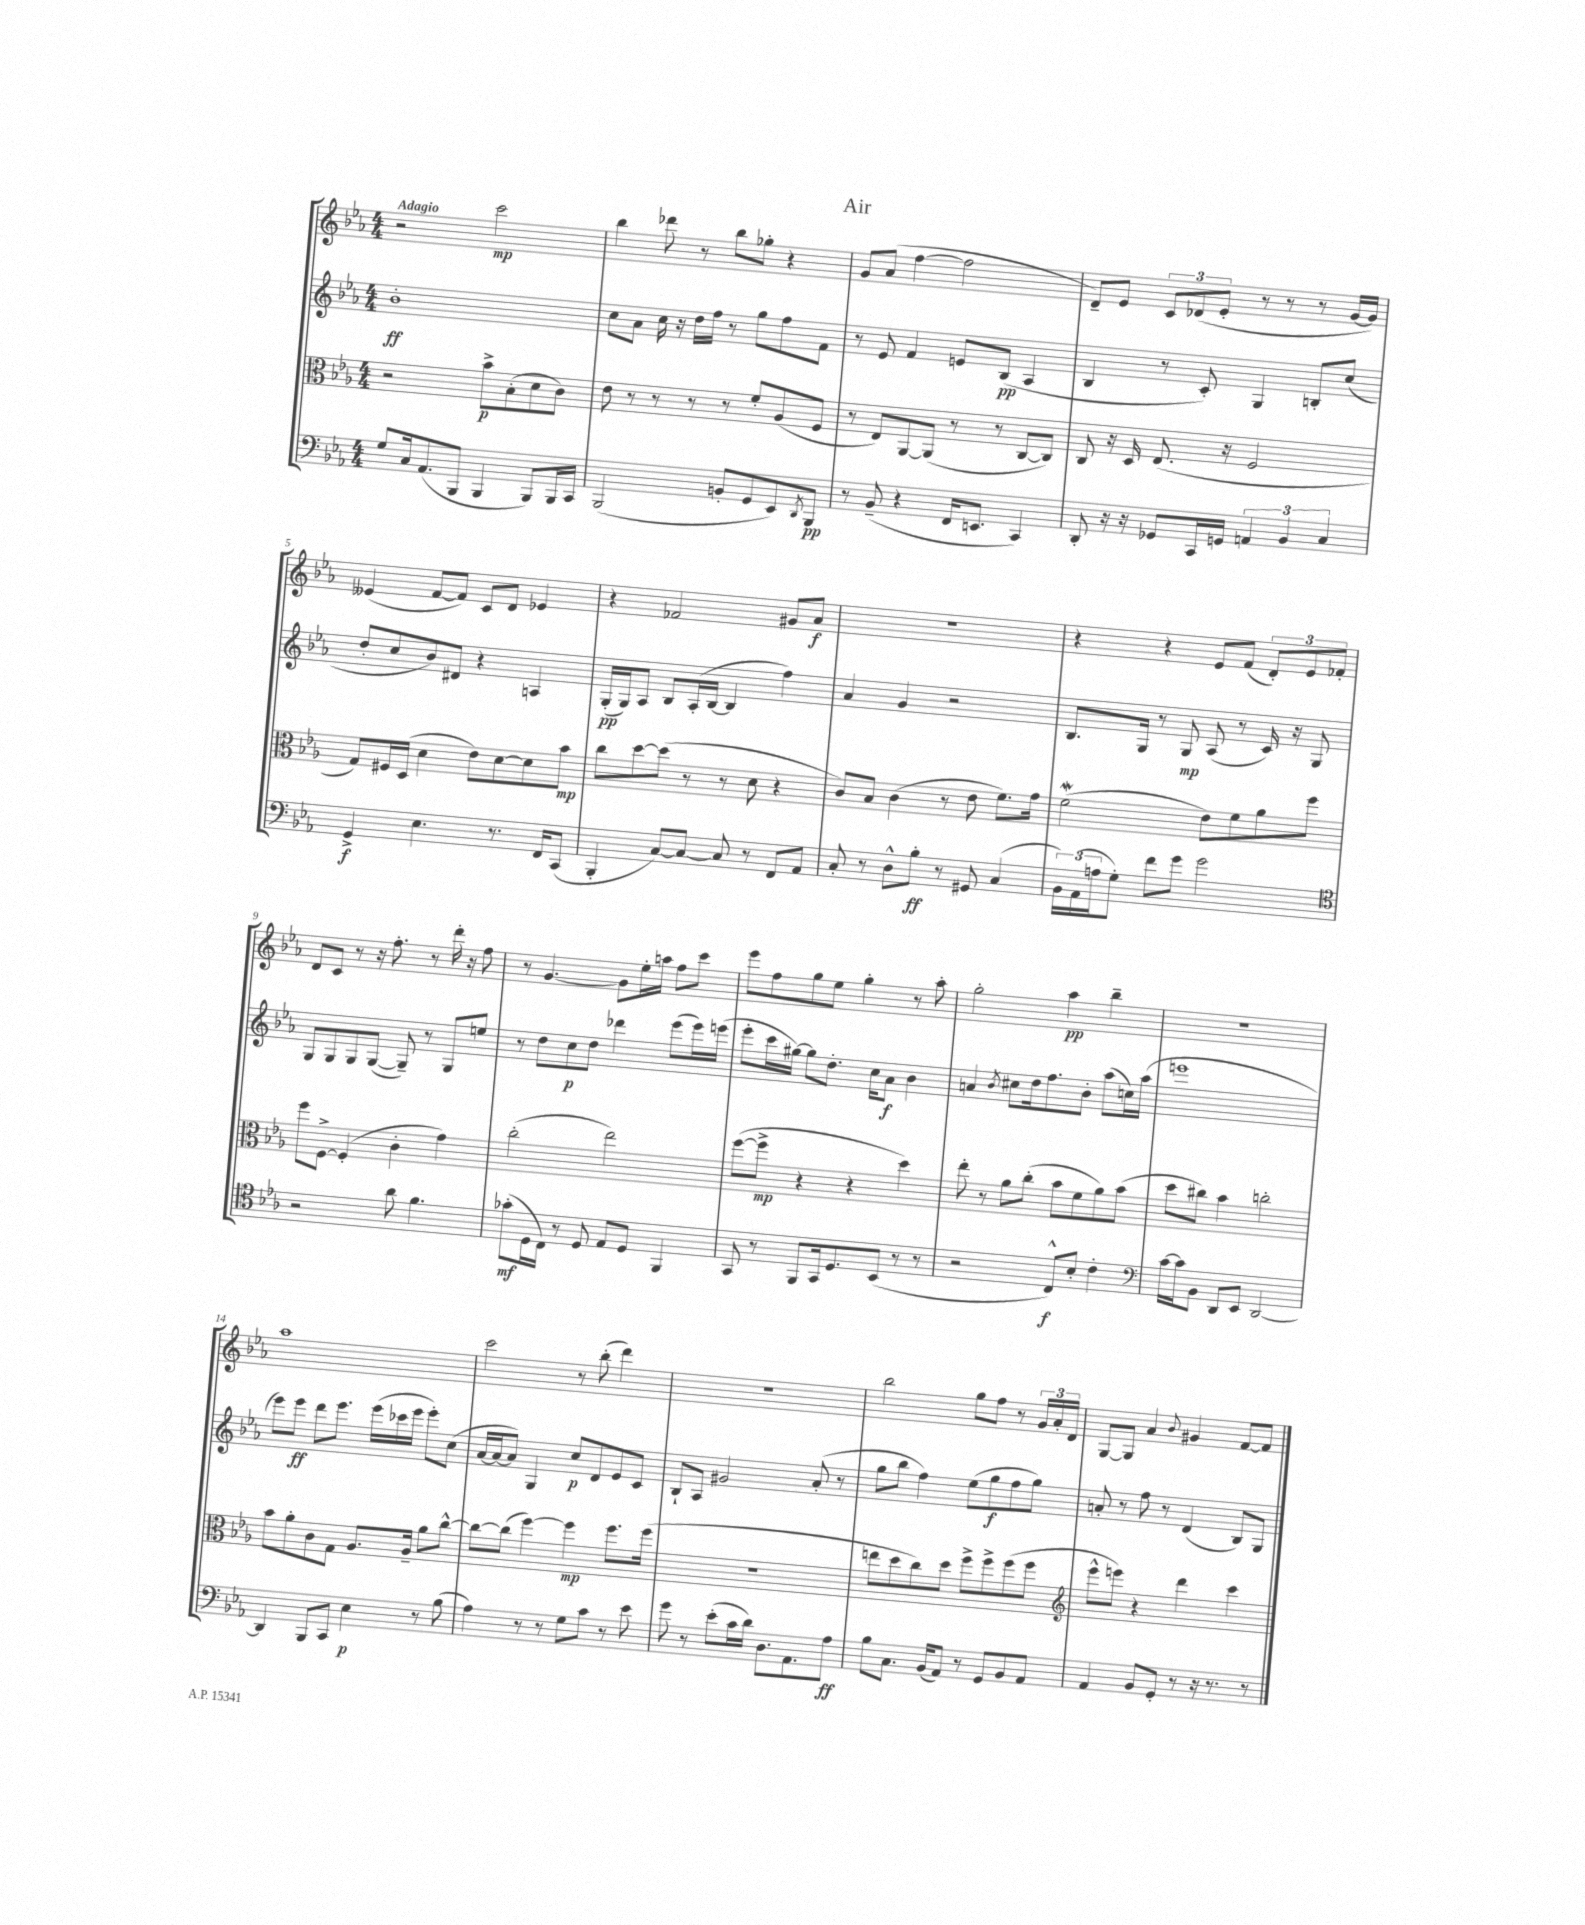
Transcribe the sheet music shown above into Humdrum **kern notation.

**kern	**dynam	**kern	**dynam	**kern	**dynam	**kern	**dynam
*part4	*part4	*part3	*part3	*part2	*part2	*part1	*part1
*staff4	*staff4	*staff3	*staff3	*staff2	*staff2	*staff1	*staff1
*clefF4	*	*clefC3	*	*clefG2	*	*clefG2	*
*k[b-e-a-]	*	*k[b-e-a-]	*	*k[b-e-a-]	*	*k[b-e-a-]	*
*M4/4	*	*M4/4	*	*M4/4	*	*M4/4	*
=1	=1	=1	=1	=1	=1	=1	=1
!	!	!	!	!	!	!LO:TX:a:B:t=Adagio	!
8G/L	.	2r	.	1b-'	ff	2r	.
16C/k	.	.	.	.	.	.	.
(8.AA-/	.	.	.	.	.	.	.
8BBB-/J	.	.	.	.	.	.	.
4BBB-/	.	8b-^\L	p	.	.	2ccc\	mp
.	.	(8B-'\	.	.	.	.	.
8BBB-/L)	.	8d\	.	.	.	.	.
16BBB-/L	.	8c\J)	.	.	.	.	.
16CC/JJ	.	.	.	.	.	.	.
=2	=2	=2	=2	=2	=2	=2	=2
(2BBB-/	.	8e-\	.	8cc\L	.	4bb-\	.
.	.	8r	.	8a-\J	.	.	.
.	.	8r	.	16cc\	.	8ddd-X\	.
.	.	.	.	16r	.	.	.
.	.	8r	.	16dd\LL	.	8r	.
.	.	.	.	16ff\JJ	.	.	.
8BBn'/L	.	8r	.	8r	.	8bb-\L	.
8GG/	.	8f'/L	.	8gg\L	.	8gg-X'\J	.
8EE-/)	.	(8A-/	.	8ff\	.	4r	.
8qDD/	.	.	.	.	.	.	.
8BBB-/J	pp	8F/J	.	8f\J	.	.	.
=3	=3	=3	=3	=3	=3	=3	=3
8r	.	8r	.	8r	.	8g/L	.
(8BB-~/	.	8E-/L)	.	8e-/	.	(8a-/J	.
4r	.	[8AA-/	.	4f/	.	[4ff\	.
.	.	(8AA-/J]	.	.	.	.	.
16FF/KL	.	8r	.	8en/L	.	2ff\]	.
8.EEn/J	.	.	.	.	.	.	.
.	.	8r	.	(8B-/J	pp	.	.
4CC/)	.	[8C/L	.	4A-/	.	.	.
.	.	8C/J])	.	.	.	.	.
=4	=4	=4	=4	=4	=4	=4	=4
8DD'/	.	8C/	.	4B-/	.	8d~/L)	.
16r	.	16r	.	.	.	8e-/J	.
16r	.	16D/	.	.	.	.	.
8GG-X/L	.	(8.E-/	.	8r	.	12c/L	.
.	.	.	.	.	.	(12d-X/	.
16CC/L	.	.	.	8c'/)	.	.	.
.	.	.	.	.	.	12e-'/J	.
16GGn/JJ	.	16r	.	.	.	.	.
6AAn/	.	2F/	.	4G/	.	8r	.
.	.	.	.	.	.	8r	.
6BB-/	.	.	.	.	.	.	.
.	.	.	.	8Bn'/L	.	8r	.
6C/	.	.	.	.	.	.	.
.	.	.	.	(8cc/J	.	[16g/LL	.
.	.	.	.	.	.	16g/JJ])	.
!!LO:LB:g=z
=5	=5	=5	=5	=5	=5	=5	=5
4GG^/	f	8G/L)	.	8dd'/L	.	(4e--X/	.
.	.	16F#X/L	.	8cc/	.	.	.
.	.	(16D/JJ	.	.	.	.	.
4.E-\	.	4d\	.	8b-/)	.	[8f/L	.
.	.	.	.	8d#X/J	.	8f/J])	.
.	.	8e-\L)	.	4r	.	8c/L	.
8.r	.	[8d\	.	.	.	8d/J	.
.	.	8d\]	.	4An/	.	4e-X/	.
16FF/KL	.	.	.	.	.	.	.
(8CC/J	.	8b-\J	mp	.	.	.	.
=6	=6	=6	=6	=6	=6	=6	=6
4BBB-'/	.	8cc\L	.	(16G'/LL	pp	4r	.
.	.	.	.	16G/J)	.	.	.
.	.	[8dd\	.	8A-/J	.	.	.
[8C/L)	.	(8dd\J]	.	8B-/L	.	2f-X/	.
8C/J_	.	8r	.	(16A-'/L	.	.	.
.	.	.	.	[16B-/JJ	.	.	.
8C/]	.	8r	.	4B-/]	.	.	.
8r	.	8d\	.	.	.	.	.
8FF/L	.	4r	.	4ff\)	.	8g#X/L	.
8AA-/J	.	.	.	.	.	8a-/J	f
=7	=7	=7	=7	=7	=7	=7	=7
8C'/	.	8c/L)	.	4a-/	.	1r	.
8r	.	8B-/J	.	.	.	.	.
8D^^\L	.	(4c\	.	4g/	.	.	.
8B-'\J	ff	.	.	.	.	.	.
8r	.	8r	.	2r	.	.	.
8GG#X/	.	8e-\	.	.	.	.	.
(4C/	.	8.f\L)	.	.	.	.	.
.	.	16g\Jk	.	.	.	.	.
=8	=8	=8	=8	=8	=8	=8	=8
24BB-\LL)	.	(2fW\	.	8.B-/L	.	4r	.
(24AA-\	.	.	.	.	.	.	.
24An\J	.	.	.	.	.	.	.
8G'\J)	.	.	.	.	.	.	.
.	.	.	.	16G/Jk	.	.	.
8f\L	.	.	.	8r	.	4r	.
8g\J	.	.	.	8G/	mp	.	.
2g\	.	8e-\L)	.	(8A-/	.	8e-/L	.
.	.	8f\	.	8r	.	(8f/J	.
.	.	8a-\	.	16c/)	.	12d'/L)	.
.	.	.	.	16r	.	.	.
.	.	.	.	.	.	12e-/	.
.	.	8ff\J	.	8G/	.	.	.
.	.	.	.	.	.	12f-X'/J	.
!!LO:LB:g=z
=9	=9	=9	=9	=9	=9	=9	=9
*clefC4	*	*	*	*	*	*	*
2r	.	8ff\L	.	8G/L	.	8d/L	.
.	.	[8F^\J	.	8G/	.	8c/J	.
.	.	(4F'/]	.	8G/	.	8r	.
.	.	.	.	([8G/J	.	16r	.
.	.	.	.	.	.	8.ff'\	.
8a-\	.	4c'\	.	8G~/])	.	.	.
4.f\	.	.	.	8r	.	8r	.
.	.	4g\)	.	8G/L	.	16ddd'\	.
.	.	.	.	.	.	16r	.
.	.	.	.	8een/J	.	8ff\	.
=10	=10	=10	=10	=10	=10	=10	=10
(8g-X'\L	mf	(2cc'\	.	8r	.	8r	.
16D\L	.	.	.	8dd\L	.	[4.g/	.
16C\JJ)	.	.	.	.	.	.	.
8r	.	.	.	8cc\	p	.	.
8D/	.	.	.	8dd\J	.	.	.
8E-/L	.	2ee-\)	.	4ddd-X\	.	8g\L]	.
8D/J	.	.	.	.	.	16ee-'\L	.
.	.	.	.	.	.	16aan\JJ	.
4FF/	.	.	.	(8eee-\L	.	8ff\L	.
.	.	.	.	16eee-\L)	.	8ccc\J	.
.	.	.	.	(16eeen\JJ	.	.	.
=11	=11	=11	=11	=11	=11	=11	=11
8GG/	.	([8ff\L	.	8eee-'\L	.	8eee-\L	.
8r	.	8ff^\J]	mp	16ccc\L	.	8ff\	.
.	.	.	.	[16gg#X\JJ)	.	.	.
8FF/L	.	4r	.	8gg#\L]	.	8gg\	.
16GG/k	.	.	.	8.dd'\J	.	8ee-\J	.
8.D/	.	.	.	.	.	.	.
.	.	4r	.	.	.	4gg'\	.
.	.	.	.	16cc\KL	.	.	.
(8BB-/J	.	.	.	8a-\J	f	.	.
8r	.	4dd\)	.	4b-\	.	8r	.
8r	.	.	.	.	.	8aa-'\	.
=12	=12	=12	=12	=12	=12	=12	=12
2r	.	8ee-'\	.	4an/	.	2gg'\	.
.	.	8r	.	.	.	.	.
.	.	.	.	8qb-/	.	.	.
.	.	8a-\L	.	8cc#X\L	.	.	.
.	.	(8cc'\J	.	16dd\k	.	.	.
.	.	.	.	8.ff\	.	.	.
8C^^/L)	f	8b-\L	.	.	.	4aa-\	pp
8B-'/J	.	8f\	.	8b-'\J	.	.	.
4c'\	.	8a-\)	.	(8aa-\L	.	4bb-~\	.
.	.	(8b-\J	.	16ccn\L)	.	.	.
.	.	.	.	(16aa-\JJ	.	.	.
=13	=13	=13	=13	=13	=13	=13	=13
*clefF4	*	*	*	*	*	*	*
[16c\LL	.	8dd\L	.	1eeen	.	1r	.
16c\J]	.	.	.	.	.	.	.
8BB-\J	.	8cc#X\J)	.	.	.	.	.
8DD/L	.	4b-\	.	.	.	.	.
8EE-/J	.	.	.	.	.	.	.
[2DD/	.	2ccn'\	.	.	.	.	.
!!LO:LB:g=z
=14	=14	=14	=14	=14	=14	=14	=14
4DD/]	.	8b-\L	.	8eee-\L)	.	1aa-	.
.	.	8a-'\	.	8eee-\J	ff	.	.
8BBB-/L	.	8c\	.	8ddd\L	.	.	.
8CC/J	.	8G\J	.	8.eee-\J	.	.	.
4E-\	p	8.A-/L	.	.	.	.	.
.	.	.	.	(16eee-\LL	.	.	.
.	.	.	.	16ccc-X\	.	.	.
.	.	16A-~/Jk	.	16eee-\JJ	.	.	.
8r	.	8a-\L	.	8eee-'\L)	.	.	.
(8B-\	.	[8cc^^\J	.	(8cc\J	.	.	.
=15	=15	=15	=15	=15	=15	=15	=15
4A-\)	.	8cc\L_	.	[16a-/LL	.	2ccc\	.
.	.	.	.	16a-/J_	.	.	.
.	.	(8cc\J]	.	8a-/J])	.	.	.
8r	.	[4ff\)	.	4G/	.	.	.
8r	.	.	.	.	.	.	.
8G\L	.	4ff\]	mp	8cc/L	p	8r	.
8c\J	.	.	.	8d/	.	(8bb-'\	.
8r	.	8.ff\L	.	8e-/	.	4ddd\)	.
8e-\	.	.	.	8c/J	.	.	.
.	.	(16ff\Jk	.	.	.	.	.
=16	=16	=16	=16	=16	=16	=16	=16
8g\	.	1r	.	8B-`/L	.	1r	.
8r	.	.	.	8A-/J	.	.	.
(8e-'\L	.	.	.	2g#X/	.	.	.
16c\L	.	.	.	.	.	.	.
16d\JJ)	.	.	.	.	.	.	.
8.D\L	.	.	.	.	.	.	.
8.AA-\	.	.	.	.	.	.	.
.	.	.	.	(8a-'/	.	.	.
8A-\J	ff	.	.	8r	.	.	.
=17	=17	=17	=17	=17	=17	=17	=17
8B-\L	.	8een\L	.	8gg\L	.	2bb-\	.
8.C\J	.	8dd\	.	8bb-\J	.	.	.
.	.	8cc\)	.	4ff\)	.	.	.
(16BB-/KL	.	.	.	.	.	.	.
8AA-/J)	.	8dd\J	.	.	.	.	.
8r	.	8ff^\L	.	(8ee-\L	.	8gg\L	.
8GG/L	.	8ff^\	.	8gg\	f	8ff\J	.
8BB-/	.	(8ff\	.	8ff\	.	8r	.
8AA-/J	.	8ff\J	.	8gg\J)	.	24g/LL	.
.	.	.	.	.	.	24a-'/	.
.	.	.	.	.	.	24d/JJ	.
=18	=18	=18	=18	=18	=18	=18	=18
*	*	*clefG2	*	*	*	*	*
4AA-/	.	8eee-^^\L	.	8an'/	.	[8G/L	.
.	.	8eeen\J)	.	8r	.	8G/J]	.
8BB-/L	.	4r	.	8ff\	.	4a-/	.
8GG'/J	.	.	.	8r	.	.	.
.	.	.	.	.	.	8qqb-/	.
8r	.	4ddd\	.	(4d/	.	4g#X/	.
16r	.	.	.	.	.	.	.
8.r	.	.	.	.	.	.	.
.	.	4ccc\	.	8B-/L)	.	[8f/L	.
8r	.	.	.	8G/J	.	8f/J]	.
==	==	==	==	==	==	==	==
*-	*-	*-	*-	*-	*-	*-	*-
